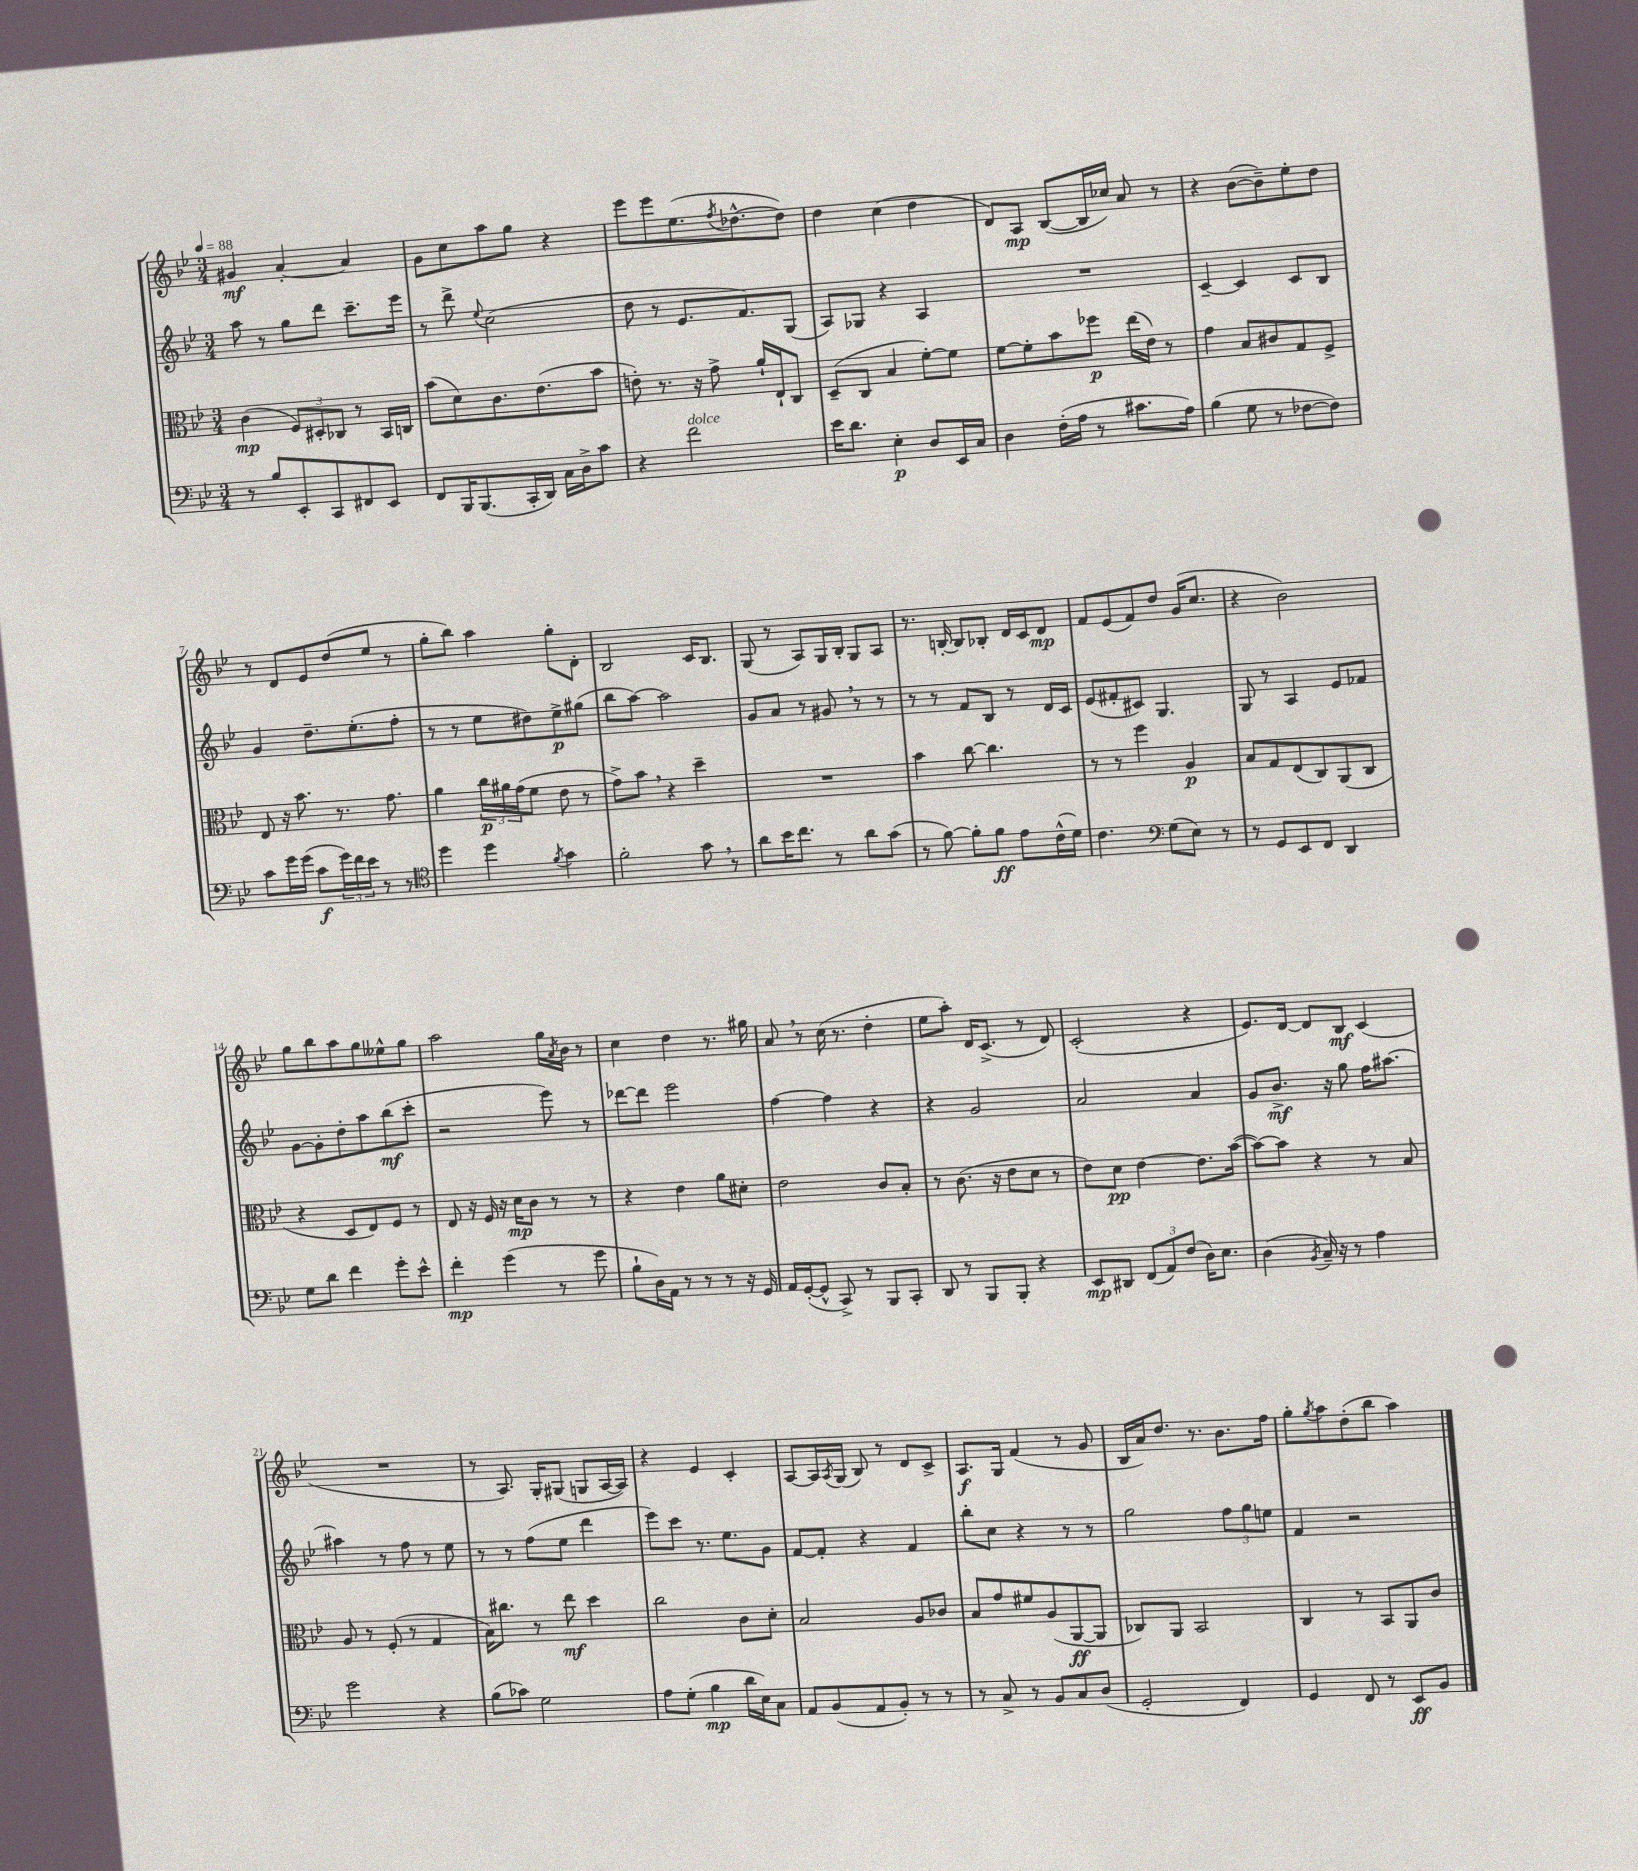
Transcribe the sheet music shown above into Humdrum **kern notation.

**kern	**kern	**kern	**kern
*staff4	*staff3	*staff2	*staff1
*clefF4	*clefC3	*clefG2	*clefG2
*k[b-e-]	*k[b-e-]	*k[b-e-]	*k[b-e-]
*M3/4	*M3/4	*M3/4	*M3/4
*MM88	*MM88	*MM88	*MM88
8r	(4c\	8aa\	4g#/
8B-/L	.	8r	.
8EE-'/	12F/L)	8gg\L	[4a'/
.	12D#'/	.	.
8CC/	.	8ddd\J	.
.	12C-/J	.	.
8FF#/	8r	8.ccc~\L	4a/]
8EE-/J	16BB-/LL	.	.
.	16C/JJ	16eee-\Jk	.
=	=	=	=
8FF/L	(8b-\L	8r	8g\L
16BBB-/K	8d\)	8ddd^\	8cc\
(8.BBB-/	.	.	.
.	.	8qqee-/	.
.	8.c\	(2cc\	8aa\
16CC'/L	.	.	8gg\J
16DD/JJ)	(8.e-\	.	.
16C\LL	.	.	4r
16D^\J	.	.	.
8c\J	8b-\J	.	.
=	=	=	=
4r	8e'\)	8dd\	8eee-\L
.	8.r	8r	8eee-\
2f\	.	8.e-/L	(8.ee-\
.	16r	.	.
.	8g^\	.	.
.	.	.	8qff/
.	.	8.f/)	[8.dd-^^\
.	16a`/LL	.	.
.	16E-`/J	.	.
.	8C/J	(8G/J	8dd-\]J)
=	=	=	=
16e-\LK	(8D~/L	8A/L)	4dd\
8.d\J	.	.	.
.	8C/J	8G-/J	.
4E-'\	4B-/	4r	(4cc\
8D/L	[8f'\L)	4A/	4dd\
16EE-/L	8f\]J	.	.
16C/JJ	.	.	.
=	=	=	=
4D\	[8f\L	2.r	8d/L)
.	8f'\]	.	8A/J
(16F'\LL	8b-\	.	([8B-/L
16A\JJ	.	.	.
8r	8ff-\J	.	16B-/]L
.	.	.	16cc-/JJ)
8.c#\L	(16ee-\LL	.	8a/
.	16e-\JJ)	.	.
.	8r	.	8r
16A\Jk)	.	.	.
=	=	=	=
(4B-\	4g\	[4c~/	4r
8G\	8B-/L	4c/]	([8b-\L
8r	8c#/	.	8b-~\])
[8F-\L	8G/	8c/L	8ee-'\
8F-\]J)	8F^/J	8B-/J	8dd\J
=	=	=	=
8c\L	8E-/	4g/	8r
16g\L	16r	.	8d/L
(16g\JJ	8.b-\	.	.
8c\L	.	8.dd~\L	8e-/
24g\L)	8.r	.	(8dd/
24f\	.	.	.
.	.	(8.ee-'\	.
24e-\JJ	.	.	.
8r	.	.	8ee-/J
.	8.g\	.	.
8r	.	8ff'\J	8r
=	=	=	=
*clefC4	*	*	*
4dd\	4a\	8r	8gg'\L
.	.	8r	8bb-\J)
4dd\	24cc\LL	8ee-\L	4aa\
.	24a#\	.	.
.	(24g\J	.	.
.	8f\J	8dd#\)	.
8qf/	.	.	.
4g\	8e-\	8ee-^\	8gg'\L
.	8r	(8gg#\J	8d'\J
=	=	=	=
2f'\	8g^\L)	8bb-\L	2B-/
.	8b-\J	[8aa\J)	.
.	4r	2aa\]	.
8g\	4dd~\	.	16c/LK
.	.	.	8.B-/J
8r	.	.	.
=	=	=	=
8a\L	2.r	8g/L	(8G/
16b-\K	.	8a/J	8r
8.cc\J	.	.	.
.	.	8r	8A/L)
8r	.	8g#/	16G/L
.	.	.	16B-'/JJ
8a\L	.	8r	8G/L
(8g\J	.	8r	8A/J
=	=	=	=
8r	4b-\	8r	8.r
[8f\)	.	8r	.
.	.	.	[16B'/
8f'\]L	[8cc\	8f/L	8B/]L
8f\J	4.cc\]	8B-/J	8B-'/J
8e-\L	.	8r	16d/LL
.	.	.	16c/J
(16c^^\L	.	16d/LL	8d/J
16d\JJ)	.	16c/JJ	.
=	=	=	=
4.c\	8r	(8e-/L	8f/L
.	8r	8f#'/	(8e-/
.	4ff\	8c#/J)	8f/)
*clefF4	*	*	*
(8G\L	.	4.G/	8dd/J
8E-\J)	4A/	.	(16g/LK
.	.	.	8.cc/J
8r	.	.	.
=	=	=	=
8r	8B-/L	8G/	4r
8GG/L	8G/	8r	.
8EE-/	(8E-/	4A/	2b-\)
8FF/J	8C/)	.	.
4DD/	(8AA/	8e-/L	.
.	8C/J	8f-/J	.
=	=	=	=
8G\L	4r	[8g\L	8gg\L
8d\J	.	8g'\]	8bb-\
4f\	8D/L	8dd'\	8aa\
.	8E-/)	8aa\	8gg\
8g'\L	8F/J	(8bb-\	8ee--^^\
8e-^^\J	8r	8ccc'\J	8gg\J
=	=	=	=
4f'\	8E-/	2r	2aa\
.	16r	.	.
.	16F/	.	.
(4g\	16r	.	.
.	16d\LK	.	.
.	8c\J	.	.
8r	8r	8eee-\)	16gg\LL
.	.	.	8qa/
.	.	.	16b-\JJ
8g\	8r	8r	8r
=	=	=	=
8B-`\L	4r	[8ddd-\L	4cc\
16D\L)	.	8ddd-\]J	.
16AA\JJ	.	.	.
8r	4e-\	2eee-\	4dd\
8r	.	.	.
8r	8a\L	.	8.r
16r	8d#'\J	.	.
16GG/	.	.	16gg#\
=	=	=	=
16AA/LL	2e-\	[4ff\	8a/
([16GG'/J	.	.	.
8GG^^/]J	.	.	8r
8CC^/)	.	4ff\]	(16cc\
.	.	.	8.r
8r	.	.	.
8BBB-/L	8c/L	4r	4dd'\
8CC'/J	8B-'/J	.	.
=	=	=	=
8DD/	8r	4r	8ee-\L
8r	(8.c\	.	8aa'\J)
8BBB-/L	.	2g/	16d/LK
.	16r	.	(8.c^/J
8BBB-'/J	8e-\L	.	.
4r	8d\J	.	8r
.	8r	.	8d/)
=	=	=	=
8EE-/L	8e-\L)	2a/	(2c'/
8DD#/J	8d\J	.	.
(12FF/L	[4e-\	.	.
12AA/)	.	.	.
(12F/J	.	.	.
16D\LK)	8.e-\]L	4a/	4r
8.E-\J	.	.	.
.	([16b-\Jk	.	.
=	=	=	=
(4D\	8b-\_L)	8g/L	8.e-/L)
.	8b-\]J	8.b-^/J	.
.	.	.	[16d/Jk
8qBB-/	.	.	.
16C~/)	4r	.	8d/]L
16r	.	16r	.
8r	.	8gg\	8B-/J
4A\	8r	16ff\LK	(4c/
.	.	[8.aa#\J	.
.	8B-/	.	.
=	=	=	=
2g\	8A/	4aa#\]	2.r
.	8r	.	.
.	(8F'/	8r	.
.	8r	8ff\	.
4r	4G/	8r	.
.	.	8ee-\	.
=	=	=	=
(8B-\L	16B-\LK)	8r	8r
.	8.cc#\J	.	.
8c-\J)	.	8r	8.A/)
2G\	8r	(8ff\L	.
.	.	.	16G'/LK
.	8ee-\	8ee-\J	(8G#/J
.	4dd\	4ddd\	8G/L
.	.	.	[16A/L
.	.	.	16A/]JJ)
=	=	=	=
8A\L	2cc\	8eee-\L)	4r
(8G'\J	.	8ccc\J	.
4B-\	.	8.r	4e-/
.	.	8.ee-\L	.
16d\LL	8c\L	.	4c'/
16E-\J)	.	.	.
8C\J	8d'\J	8g\J	.
=	=	=	=
8AA/L	2B-/	[8f/L	[8A/L
(8BB-/	.	8f'/]J	16A/]L
.	.	.	8qA/
.	.	.	(16G/JJ
8AA/	.	4r	8B-/)
8BB-'/J)	.	.	8r
8r	8A/L	4f/	8d/L
8r	8c-/J	.	8c^/J
=	=	=	=
8r	8B-/L	8bb-'\L	8.A/L
8C^/	8g/	8cc\J	.
.	.	.	16G/Jk
8r	8f#/	4r	(4f/
8BB-/L	(8A/	.	.
8C/	[8AA/	8r	8r
(8D/J	8AA/]J	8r	8g/
=	=	=	=
2GG'/	8C-/L)	2gg\	16B-/LL
.	.	.	16a/J)
.	8AA/J	.	8.dd/J
.	2BB-/	.	.
.	.	.	8.r
4FF/)	.	12ff\L	8.b-\L
.	.	12gg\	.
.	.	12ee\J	.
.	.	.	16ff\Jk
=	=	=	=
4GG/	4C/	4f/	8gg'\L
.	.	.	8qgg/
.	.	.	8aa\
8FF/	8r	2r	(8dd'\
8r	8BB-/L	.	8bb-\J
8EE-/L	8AA/	.	4aa\)
8BB-/J	8c/J	.	.
==	==	==	==
*-	*-	*-	*-
